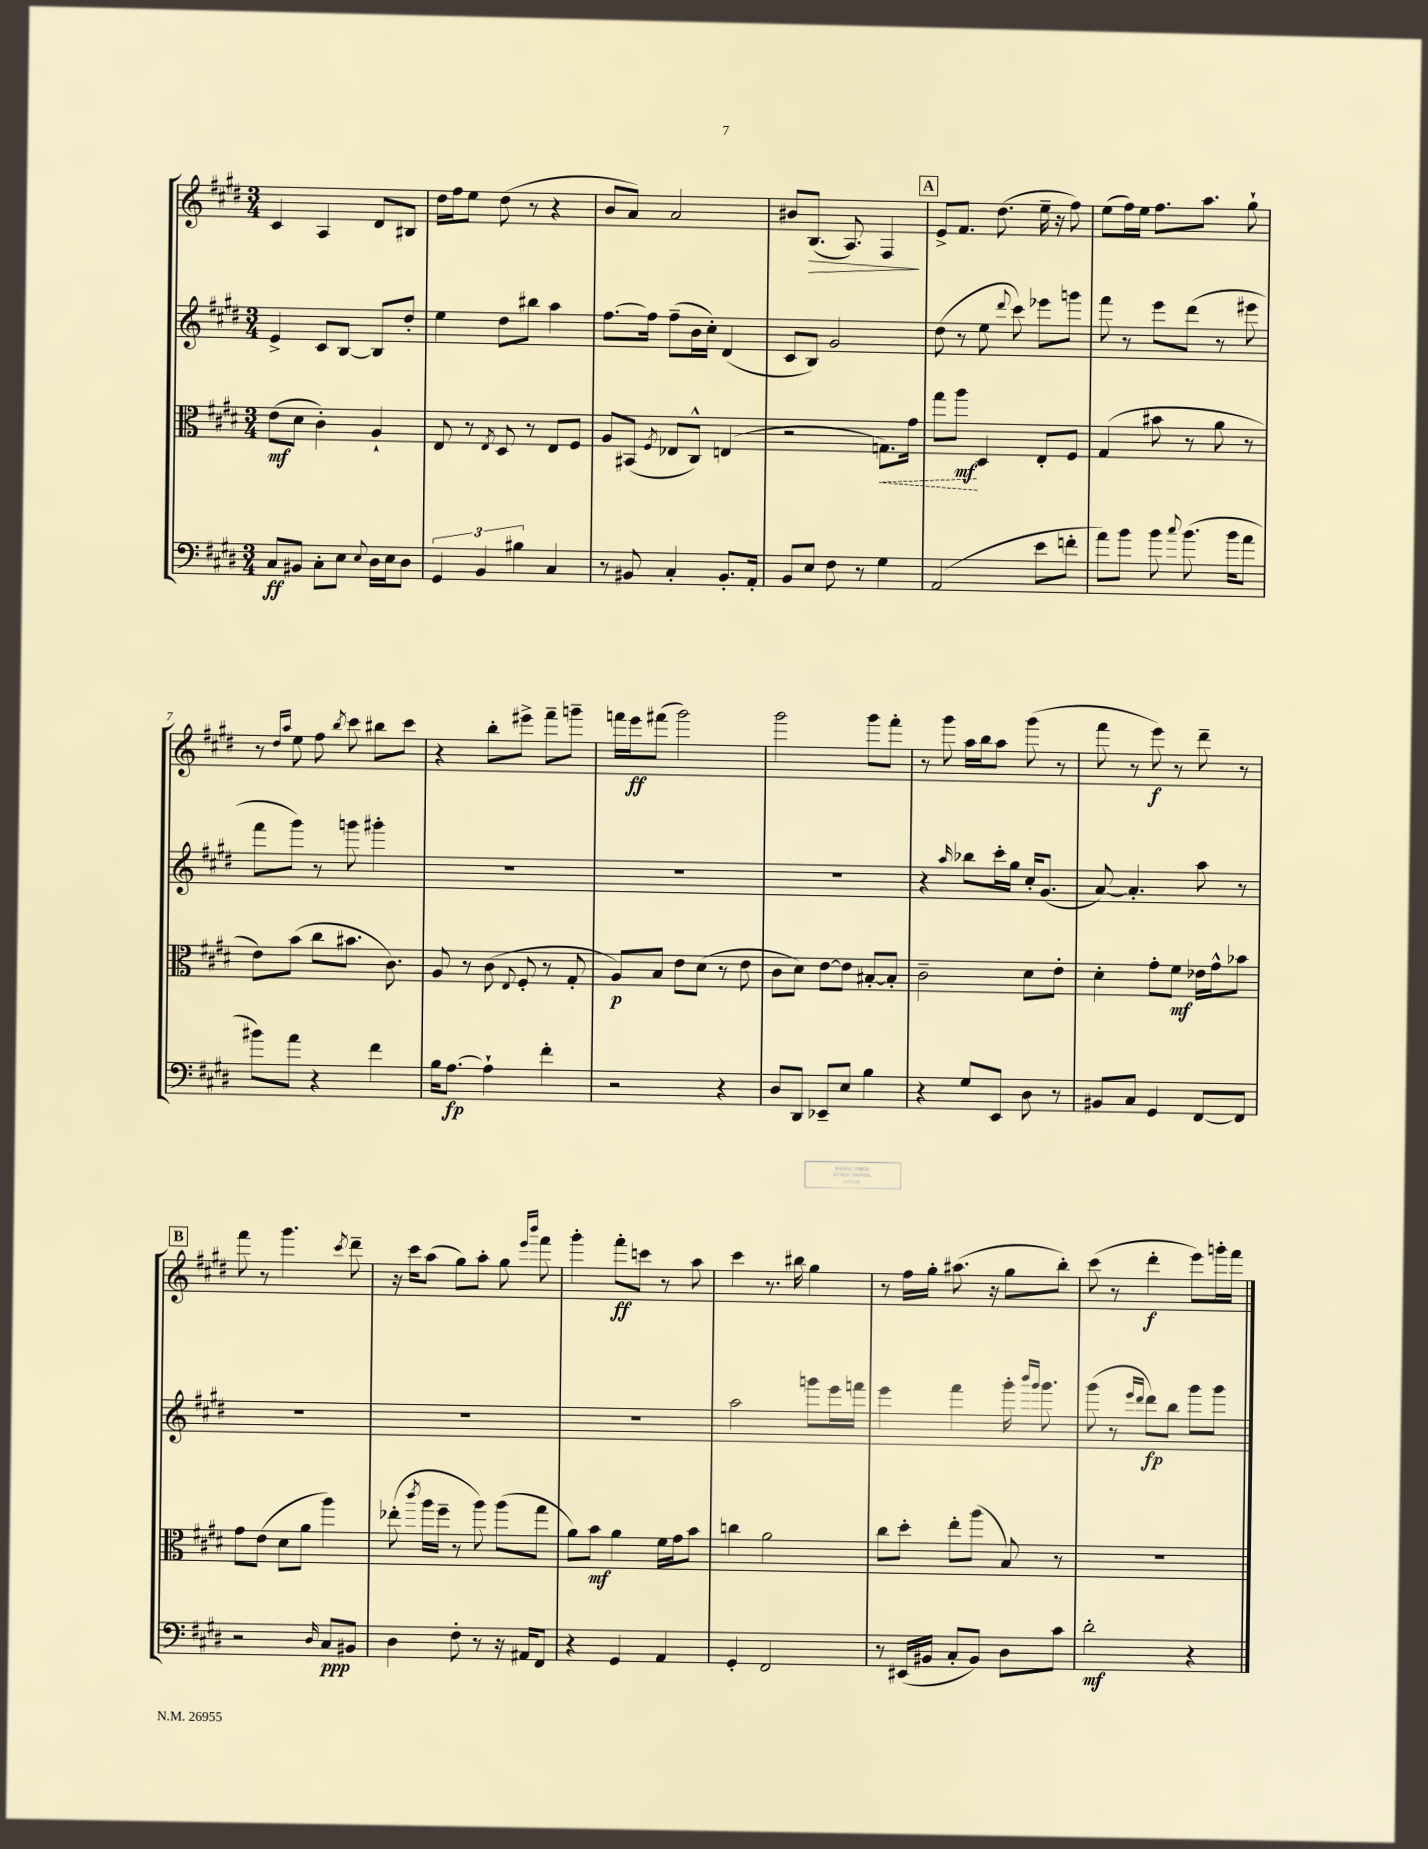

**kern	**dynam	**kern	**dynam	**kern	**dynam	**kern	**dynam
*part4	*part4	*part3	*part3	*part2	*part2	*part1	*part1
*staff4	*staff4	*staff3	*staff3	*staff2	*staff2	*staff1	*staff1
*clefF4	*	*clefC3	*	*clefG2	*	*clefG2	*
*k[f#c#g#d#]	*	*k[f#c#g#d#]	*	*k[f#c#g#d#]	*	*k[f#c#g#d#]	*
*M3/4	*	*M3/4	*	*M3/4	*	*M3/4	*
=1	=1	=1	=1	=1	=1	=1	=1
8C#/L	ff	(8e\L	mf	4e^/	.	4c#/	.
8BB#X/J	.	8d#\J	.	.	.	.	.
8C#'\L	.	4c#'\)	.	8c#/L	.	4A/	.
8E\J	.	.	.	[8B/J	.	.	.
8qqE/	.	.	.	.	.	.	.
16D#\LL	.	4A`/	.	8B/L]	.	8d#/L	.
16E\J	.	.	.	.	.	.	.
8D#\J	.	.	.	8dd#'/J	.	8B#X/J	.
=2	=2	=2	=2	=2	=2	=2	=2
6GG#/	.	8E/	.	4ee\	.	16dd#\LL	.
.	.	.	.	.	.	16ff#\J	.
.	.	8r	.	.	.	8ee\J	.
6BB/	.	.	.	.	.	.	.
.	.	8qE/	.	.	.	.	.
.	.	8D#/	.	8dd#\L	.	(8dd#\	.
6B#X\	.	.	.	.	.	.	.
.	.	8r	.	8bb#X\J	.	8r	.
4C#/	.	8E/L	.	4aa\	.	4r	.
.	.	8F#/J	.	.	.	.	.
=3	=3	=3	=3	=3	=3	=3	=3
8r	.	8A/L	.	[8.ff#\L	.	8b/L	.
8BB#X/	.	(8BB#X/J	.	.	.	8a/J)	.
.	.	.	.	16ff#\Jk]	.	.	.
.	.	8qF#/	.	.	.	.	.
4C#'/	.	8E-X/L	.	(8ff#~\L	.	2a/	.
.	.	8C#^^/J)	.	16b\L	.	.	.
.	.	.	.	16cc#'\JJ)	.	.	.
8.BB#'/L	.	(4En/	.	(4d#/	.	.	.
16AA'/Jk	.	.	.	.	.	.	.
=4	=4	=4	=4	=4	=4	=4	=4
8BB/L	.	2r	.	8c#/L	.	8b#X/L	.
!	!	!	!	!	!	!	!LO:HP:b
8E/J	.	.	.	8B/J)	.	(8.B/J	>
8F#\	.	.	.	2g#/	.	.	.
.	.	.	.	.	.	8.A/)	.
8r	.	.	.	.	.	.	.
!	!	!	!LO:HP:b	!	!	!	!
4G#\	.	8.Gn\L)	<	.	.	4F#/	.
.	.	16g#\Jk	.	.	.	.	.
.	.	.	.	.	.	.	]
!!LO:REH:place=s1:t=A
=5	=5	=5	=5	=5	=5	=5	=5
(2AA/	.	8gg#\L	.	(8dd#\	.	8e^/L	.
.	.	8aa\J	mf	8r	.	8.f#/J	.
.	.	4D#/	[	8ee\	.	.	.
.	.	.	.	.	.	(8.dd#\	.
.	.	.	.	8qqddd#/	.	.	.
.	.	.	.	8ccc#\)	.	.	.
8e\L	.	8E'/L	.	8eee-X\L	.	16ee~\	.
.	.	.	.	.	.	16r	.
8fn'\J	.	8F#/J	.	8gggn\J	.	8ff#\)	.
=6	=6	=6	=6	=6	=6	=6	=6
8a\L)	.	(4G#/	.	8fff#\	.	(8ee\L	.
8b\J	.	.	.	8r	.	16ff#\L)	.
.	.	.	.	.	.	16ee\JJ	.
8b\	.	8b#X\	.	8eee\L	.	8.ff#\L	.
8qqcc#/	.	.	.	.	.	.	.
(8.b\	.	8r	.	(8ddd#\J	.	.	.
.	.	.	.	.	.	8.aa\J	.
.	.	8a\	.	8r	.	.	.
16b\KL	.	.	.	.	.	.	.
8a\J	.	8r	.	8eee#X\	.	8gg#`\	.
!!LO:LB:g=z
=7	=7	=7	=7	=7	=7	=7	=7
8b#X\L)	.	8e\L)	.	8fff#\L	.	8r	.
.	.	.	.	.	.	16qqdd#/LL	.
.	.	.	.	.	.	16qqaa/JJ	.
8a\J	.	(8b\J	.	8ggg#\J)	.	8ee\	.
4r	.	8cc#\L	.	8r	.	8ff#\	.
.	.	.	.	.	.	8qbb/	.
.	.	8.b#X\J	.	8gggn\	.	8ccc#\	.
4f#\	.	.	.	4ggg#X'\	.	8bb#X\L	.
.	.	8.c#\)	.	.	.	.	.
.	.	.	.	.	.	8ccc#\J	.
=8	=8	=8	=8	=8	=8	=8	=8
16B\KL	.	8A/	.	2.r	.	4r	.
[8.A\J	fp	.	.	.	.	.	.
.	.	8r	.	.	.	.	.
4A`\]	.	(8c#\	.	.	.	8bb'\L	.
.	.	8qqE/	.	.	.	.	.
.	.	8F#'/	.	.	.	8eee#X^\J	.
4f#'\	.	8r	.	.	.	8fff#~\L	.
.	.	8G#'/	.	.	.	8gggn~\J	.
=9	=9	=9	=9	=9	=9	=9	=9
2r	.	8A/L)	p	2.r	.	16fffn\LL	.
.	.	.	.	.	.	16eee\J	ff
.	.	8B/J	.	.	.	(8fff#X\J	.
.	.	8e\L	.	.	.	2ggg#\)	.
.	.	(8d#\J	.	.	.	.	.
4r	.	8r	.	.	.	.	.
.	.	8e\	.	.	.	.	.
=10	=10	=10	=10	=10	=10	=10	=10
8D#/L	.	8c#\L	.	2.r	.	2ggg#\	.
8DD#/J	.	8d#\J)	.	.	.	.	.
8EE-X~/L	.	[8e\L	.	.	.	.	.
8E/J	.	8e\J]	.	.	.	.	.
4B\	.	[8B#X'/L	.	.	.	8ggg#\L	.
.	.	8B#'/J]	.	.	.	8fff#'\J	.
=11	=11	=11	=11	=11	=11	=11	=11
4r	.	2c#~\	.	4r	.	8r	.
.	.	.	.	.	.	8ggg#\	.
.	.	.	.	16qqaa/	.	.	.
8G#/L	.	.	.	8bb-X\L	.	16aa\LL	.
.	.	.	.	.	.	16bb\J	.
8EE/J	.	.	.	16ccc#'\L	.	8aa\J	.
.	.	.	.	16gg#\JJ	.	.	.
8D#\	.	8d#\L	.	16cc#'/KL	.	(8ggg#\	.
.	.	.	.	(8.g#/J	.	.	.
8r	.	8e'\J	.	.	.	8r	.
=12	=12	=12	=12	=12	=12	=12	=12
8BB#X/L	.	4d#'\	.	[8a/)	.	8fff#\	.
8C#/J	.	.	.	4.a'/]	.	8r	.
4GG#/	.	8g#'\L	.	.	.	8eee\)	f
.	.	8f#\J	mf	.	.	8r	.
[8FF#/L	.	16e-X\LL	.	8aa\	.	8ddd#~\	.
.	.	16g#^^\J	.	.	.	.	.
8FF#/J]	.	8b-X\J	.	8r	.	8r	.
!!LO:LB:g=z
!!LO:REH:place=s1:t=B
=13	=13	=13	=13	=13	=13	=13	=13
2r	.	8g#\L	.	2.r	.	8fff#\	.
.	.	(8e\J	.	.	.	8r	.
.	.	8d#\L	.	.	.	4.ggg#\	.
.	.	8a\J	.	.	.	.	.
16qqD#/	.	.	.	.	.	.	.
8C#/L	ppp	4aa\)	.	.	.	.	.
.	.	.	.	.	.	8qccc#/	.
8BB#X/J	.	.	.	.	.	8ddd#~\	.
=14	=14	=14	=14	=14	=14	=14	=14
4D#\	.	(8ee-X'\	.	2.r	.	16r	.
.	.	.	.	.	.	16ccc#\KL	.
.	.	8qccc#/	.	.	.	.	.
.	.	16aa\LL	.	.	.	(8aa\J	.
.	.	16ff#~\JJ	.	.	.	.	.
8F#'\	.	8r	.	.	.	8gg#\L)	.
8r	.	8aa\)	.	.	.	8aa'\J	.
16r	.	(8aa\L	.	.	.	8gg#\	.
16AA#X/KL	.	.	.	.	.	.	.
.	.	.	.	.	.	16qqeee/LL	.
.	.	.	.	.	.	16qqbbb/JJ	.
8FF#/J	.	8gg#\J	.	.	.	8fff#\	.
=15	=15	=15	=15	=15	=15	=15	=15
4r	.	8a\L)	.	2.r	.	4ggg#'\	.
.	.	8b\J	mf	.	.	.	.
4GG#/	.	4a\	.	.	.	8fff#'\L	ff
.	.	.	.	.	.	8cccn\J	.
4AA/	.	16f#\LL	.	.	.	8r	.
.	.	16g#\J	.	.	.	.	.
.	.	8b\J	.	.	.	8aa\	.
=16	=16	=16	=16	=16	=16	=16	=16
4GG#'/	.	4ccn\	.	2aa\	.	4ccc#\	.
2FF#/	.	2a\	.	.	.	8.r	.
.	.	.	.	.	.	16bb#X\	.
.	.	.	.	8gggn\L	.	4gg#\	.
.	.	.	.	16eee\L	.	.	.
.	.	.	.	16fffn\JJ	.	.	.
=17	=17	=17	=17	=17	=17	=17	=17
8r	.	8cc#\L	.	4eee\	.	8r	.
(16EE#X/LL	.	8dd#'\J	.	.	.	16ff#\LL	.
16BB#X/JJ	.	.	.	.	.	16gg#'\JJ	.
8C#'/L	.	8ee'\L	.	4fff#\	.	(8.aa#X\	.
8BB#/J)	.	(8aa\J	.	.	.	.	.
.	.	.	.	.	.	16r	.
8D#\L	.	8B/)	.	16ggg#'\	.	8gg#\L	.
.	.	.	.	16qqbbb/LL	.	.	.
.	.	.	.	16qqggg#/JJ	.	.	.
.	.	.	.	8.ggg#\	.	.	.
8c#\J	.	8r	.	.	.	8bb'\J)	.
=18	=18	=18	=18	=18	=18	=18	=18
2d#'\	mf	2.r	.	(8ggg#\	.	(8ccc#\	.
.	.	.	.	8r	.	8r	.
.	.	.	.	16qqeee/LL	.	.	.
.	.	.	.	16qqddd#/JJ	.	.	.
.	.	.	.	8ddd#\L)	fp	4ddd#'\	f
.	.	.	.	8bb\J	.	.	.
4r	.	.	.	8ggg#\L	.	8eee\L)	.
.	.	.	.	8ggg#\J	.	16gggn'\L	.
.	.	.	.	.	.	16fff#\JJ	.
==	==	==	==	==	==	==	==
*-	*-	*-	*-	*-	*-	*-	*-
